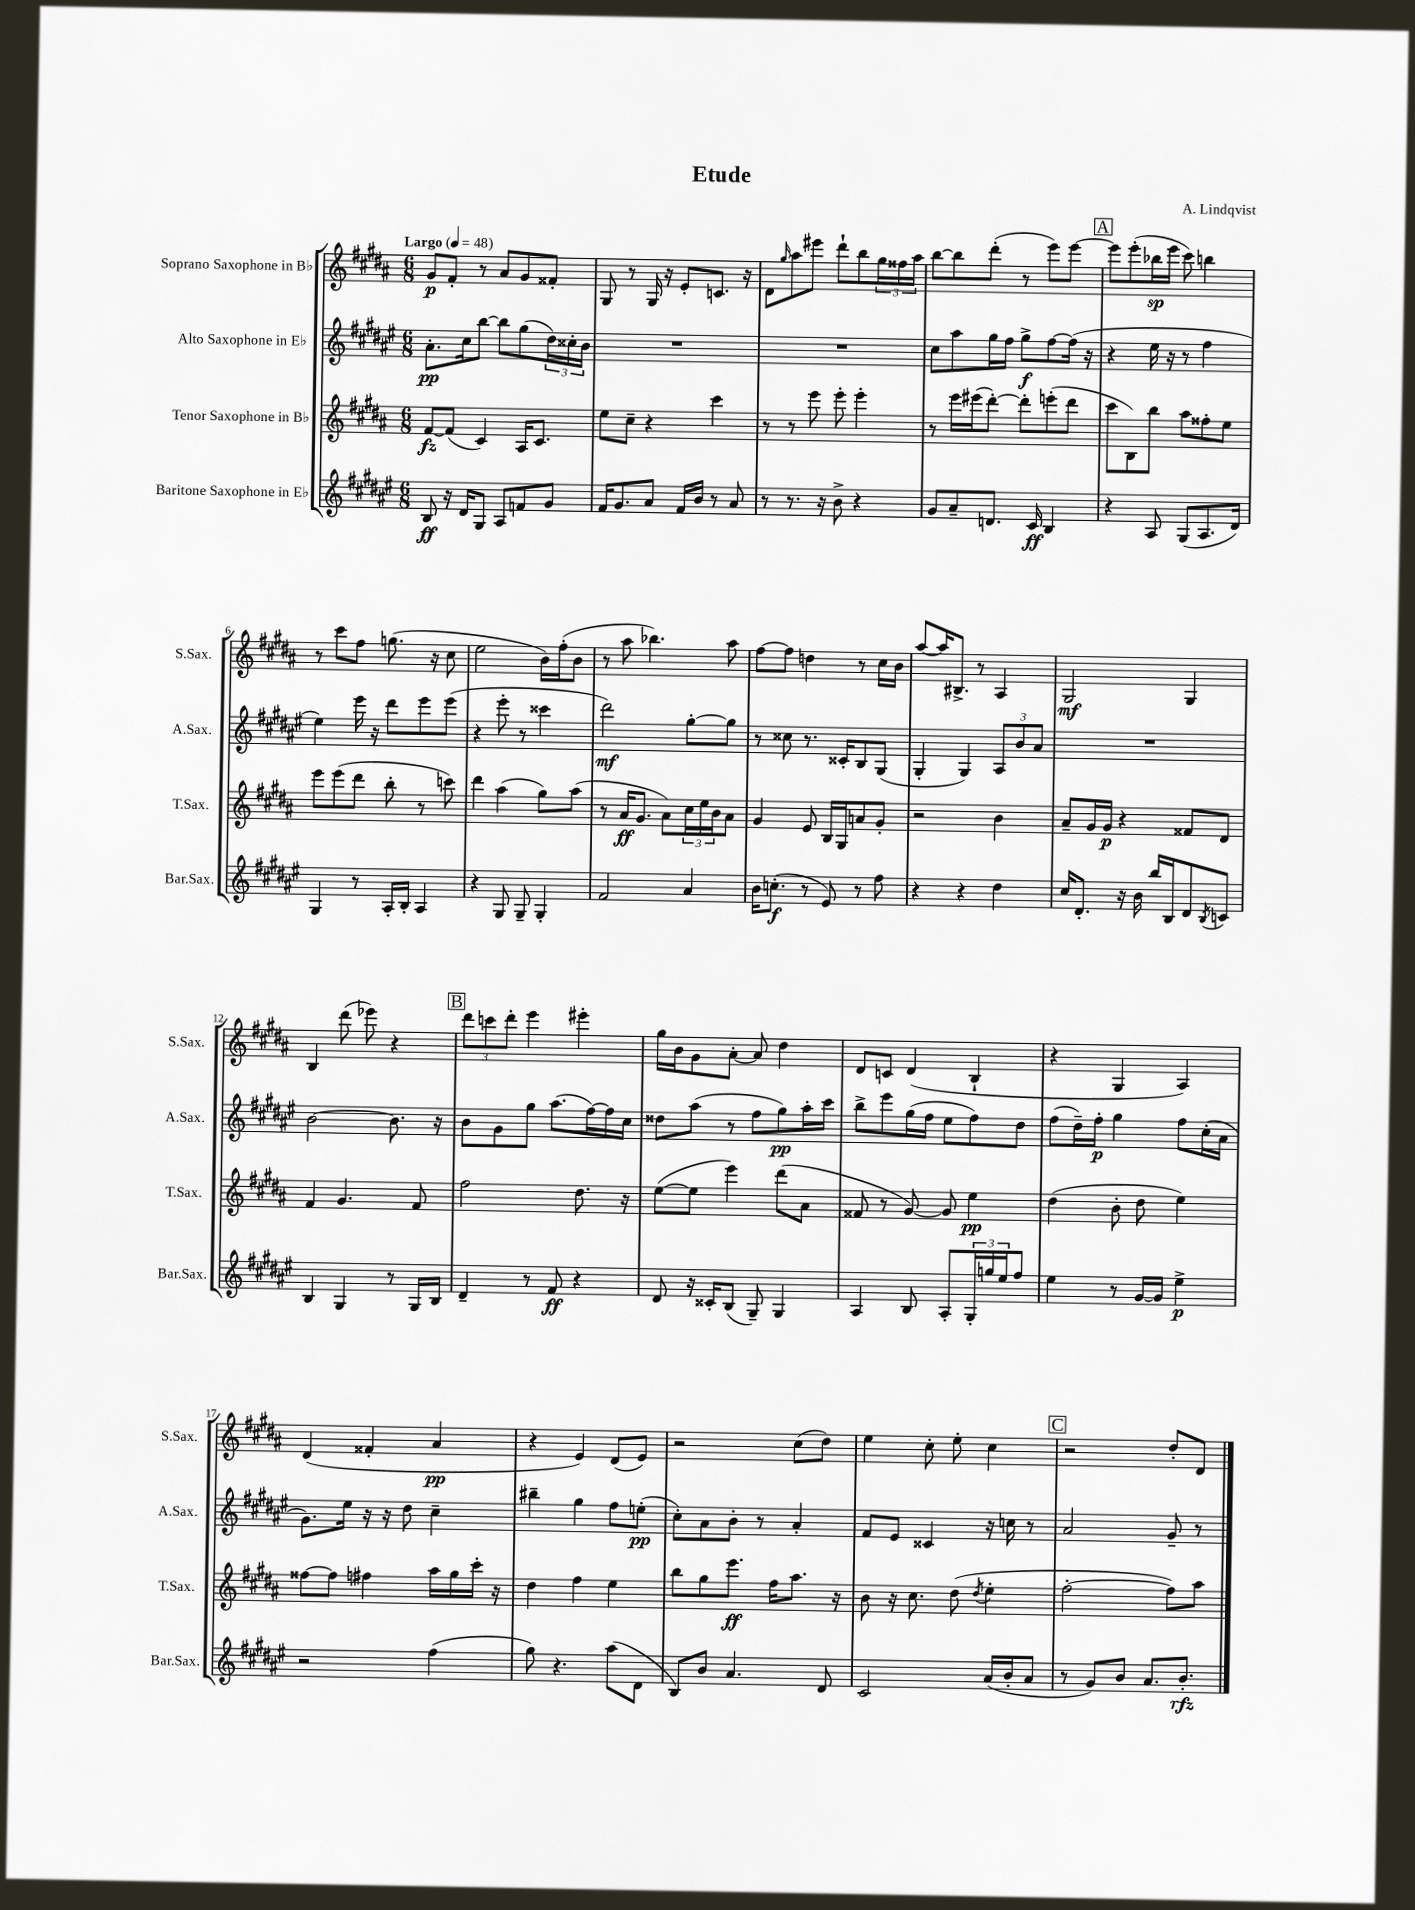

**kern	**dynam	**kern	**dynam	**kern	**dynam	**kern	**dynam
*part4	*part4	*part3	*part3	*part2	*part2	*part1	*part1
*staff4	*staff4	*staff3	*staff3	*staff2	*staff2	*staff1	*staff1
*I"Baritone Saxophone in E♭	*	*I"Tenor Saxophone in B♭	*	*I"Alto Saxophone in E♭	*	*I"Soprano Saxophone in B♭	*
*I'Bar.Sax.	*	*I'T.Sax.	*	*I'A.Sax.	*	*I'S.Sax.	*
*clefG2	*	*clefG2	*	*clefG2	*	*clefG2	*
*k[f#c#g#d#a#e#]	*	*k[f#c#g#d#a#]	*	*k[f#c#g#d#a#e#]	*	*k[f#c#g#d#a#]	*
*M6/8	*	*M6/8	*	*M6/8	*	*M6/8	*
*MM48	*	*MM48	*	*MM48	*	*MM48	*
=1	=1	=1	=1	=1	=1	=1	=1
!	!	!	!	!	!	!LO:TX:a:B:t=Largo	!
8B/	ff	[8f#/L	fz	8.a#'\L	pp	8g#/L	p
16r	.	(8f#/J]	.	.	.	8f#'/J	.
16d#/KL	.	.	.	16cc#\k	.	.	.
8G#/J	.	4c#/)	.	[8bb\J	.	8r	.
8A#/L	.	.	.	8bb\L]	.	8a#/L	.
8fn/	.	16A#/KL	.	(8gg#\	.	8g#/	.
.	.	8.c#/J	.	.	.	.	.
8g#/J	.	.	.	24dd#\L)	.	8f##X'/J	.
.	.	.	.	24cc##X'\	.	.	.
.	.	.	.	24b\JJ	.	.	.
=2	=2	=2	=2	=2	=2	=2	=2
16f#/KL	.	8ee\L	.	2.r	.	8G#/	.
8.g#/	.	.	.	.	.	.	.
.	.	8cc#~\J	.	.	.	8r	.
8a#/J	.	4r	.	.	.	16G#/	.
.	.	.	.	.	.	16r	.
16f#/LL	.	.	.	.	.	8e'/L	.
16b/JJ	.	.	.	.	.	.	.
8r	.	4ccc#\	.	.	.	8.cn/J	.
8a#/	.	.	.	.	.	.	.
.	.	.	.	.	.	16r	.
=3	=3	=3	=3	=3	=3	=3	=3
8r	.	8r	.	2.r	.	8d#\L	.
.	.	.	.	.	.	16qqgg#/	.
8.r	.	8r	.	.	.	8aa#\	.
.	.	8eee\	.	.	.	8eee#X\J	.
16r	.	.	.	.	.	.	.
8b^\	.	8eee'\	.	.	.	8ddd#`\L	.
4r	.	4eee'\	.	.	.	8bb\	.
.	.	.	.	.	.	24gg#\L	.
.	.	.	.	.	.	24ff##X\	.
.	.	.	.	.	.	24aa#\JJ	.
=4	=4	=4	=4	=4	=4	=4	=4
8g#/L	.	8r	.	8cc#\L	.	[8bb\L	.
8a#~/	.	16eee\LL	.	8aa#\	.	8bb\]	.
.	.	(16eee#X\J	.	.	.	.	.
8.dn/J	.	[8ddd#'\J)	.	16gg#\L	.	(8ddd#'\J	.
.	.	.	.	16ff#\JJ	.	.	.
.	.	8ddd#'\L]	.	8gg#^\L	f	8r	.
16c#/	ff	.	.	.	.	.	.
4B/	.	(8eeen'\	.	[8ff#\	.	8eee\L)	.
.	.	8ddd#\J	.	(16ff#\Jk]	.	[8eee\J	.
.	.	.	.	16r	.	.	.
!!LO:REH:place=s1:t=A
=5	=5	=5	=5	=5	=5	=5	=5
4r	.	8ccc#\L	.	4r	.	8eee\L]	.
.	.	8B\)	.	.	.	(8eee'\	.
8A#/	.	8bb\J	.	16ee#\	.	16bb-X\L	sp
.	.	.	.	16r	.	16eee\JJ	.
(8G#/L	.	8aa#\L	.	8r	.	8ccc#\)	.
8.A#/	.	8ff##X'\	.	4ff#\	.	4bbn\	.
.	.	8ee\J	.	.	.	.	.
16d#/Jk)	.	.	.	.	.	.	.
!!LO:LB:g=z
=6	=6	=6	=6	=6	=6	=6	=6
4G#/	.	8eee\L	.	4ee#\)	.	8r	.
.	.	(8eee\	.	.	.	8ccc#\L	.
8r	.	8ddd#\J	.	16eee#\	.	8ff#\J	.
.	.	.	.	16r	.	.	.
16A#'/LL	.	8bb'\	.	8ddd#\L	.	(8.ggn\	.
16B'/JJ	.	.	.	.	.	.	.
4A#/	.	8r	.	8eee#\	.	.	.
.	.	.	.	.	.	16r	.
.	.	8cccn\)	.	(8eee#\J	.	8cc#\	.
=7	=7	=7	=7	=7	=7	=7	=7
4r	.	4ddd#\	.	4r	.	2ee\	.
8G#/	.	(4aa#\	.	8eee#'\	.	.	.
8G#~/	.	.	.	8r	.	.	.
4G#'/	.	8gg#\L)	.	4ccc##X\	.	16b\LL)	.
.	.	.	.	.	.	(16ff#'\J	.
.	.	(8aa#\J	.	.	.	8b\J	.
=8	=8	=8	=8	=8	=8	=8	=8
2f#/	.	8r	.	2ddd#\)	mf	8r	.
.	.	16a#/KL	ff	.	.	8aa#\	.
.	.	8.g#/J	.	.	.	.	.
.	.	.	.	.	.	4.bb-X\)	.
.	.	8a#\L)	.	.	.	.	.
4a#/	.	24cc#\L	.	[8gg#'\L	.	.	.
.	.	24ee\	.	.	.	.	.
.	.	24b\J	.	.	.	.	.
.	.	8a#\J	.	8gg#\J]	.	8aa#\	.
=9	=9	=9	=9	=9	=9	=9	=9
16b\KL	.	4g#/	.	8r	.	[8ff#\L	.
(8.ccn'\J	f	.	.	.	.	.	.
.	.	.	.	8cc##X\	.	8ff#\J]	.
8r	.	8e/	.	8.r	.	4ddn\	.
8e#/)	.	16B/LL	.	.	.	.	.
.	.	16G#/J	.	16c##X'/KL	.	.	.
8r	.	8an/	.	8B/	.	8r	.
8ff#\	.	8g#'/J	.	(8G#/J	.	16cc#\LL	.
.	.	.	.	.	.	16b\JJ	.
=10	=10	=10	=10	=10	=10	=10	=10
4r	.	2r	.	4G#'/	.	[8aa#/L	.
.	.	.	.	.	.	16aa#/K]	.
.	.	.	.	.	.	8.B#X^/J	.
4r	.	.	.	4G#/)	.	.	.
.	.	.	.	.	.	8r	.
4dd#\	.	4b\	.	12A#/L	.	4A#/	.
.	.	.	.	12b/	.	.	.
.	.	.	.	12a#/J	.	.	.
=11	=11	=11	=11	=11	=11	=11	=11
16cc#/KL	.	8a#~/L	.	2.r	.	2G#/	mf
8.d#'/J	.	.	.	.	.	.	.
.	.	16g#/L	.	.	.	.	.
.	.	16g#/JJ	p	.	.	.	.
16r	.	4r	.	.	.	.	.
16b\	.	.	.	.	.	.	.
16bb/LL	.	.	.	.	.	.	.
16B/J	.	.	.	.	.	.	.
8d#/	.	8f##X/L	.	.	.	4G#/	.
8qB/	.	.	.	.	.	.	.
8cn/J	.	8d#/J	.	.	.	.	.
!!LO:LB:g=z
=12	=12	=12	=12	=12	=12	=12	=12
4B/	.	4f#/	.	[2b\	.	4B/	.
4G#/	.	4.g#/	.	.	.	(8ddd#\	.
.	.	.	.	.	.	8eee-X\)	.
8r	.	.	.	8.b\]	.	4r	.
16G#/LL	.	8f#/	.	.	.	.	.
16B/JJ	.	.	.	16r	.	.	.
!!LO:REH:place=s1:t=B
=13	=13	=13	=13	=13	=13	=13	=13
4d#~/	.	2ff#\	.	8b\L	.	12ddd#\L	.
.	.	.	.	.	.	12cccn\	.
.	.	.	.	8g#\	.	.	.
.	.	.	.	.	.	12ddd#'\J	.
8r	.	.	.	8gg#\J	.	4eee\	.
8f#/	ff	.	.	(8.aa#\L	.	.	.
4r	.	8.dd#\	.	.	.	4eee#X'\	.
.	.	.	.	[16ff#\L)	.	.	.
.	.	.	.	16ff#\]	.	.	.
.	.	16r	.	16cc#\JJ	.	.	.
=14	=14	=14	=14	=14	=14	=14	=14
8d#/	.	([8ee\L	.	8dd##X\L	.	16gg#\LL	.
.	.	.	.	.	.	16b\J	.
16r	.	8ee\J]	.	(8aa#\J	.	8g#\	.
16c##X'/KL	.	.	.	.	.	.	.
(8B/J	.	4eee\)	.	8r	.	[8a#'\J	.
8G#~/)	.	.	.	8ff#\L	.	8a#/]	.
4G#/	.	(8ddd#\L	.	8gg#\)	pp	4dd#\	.
.	.	8a#\J	.	16aa#'\L	.	.	.
.	.	.	.	16ccc#\JJ	.	.	.
=15	=15	=15	=15	=15	=15	=15	=15
4A#/	.	8f##X/	.	8bb^\L	.	8d#/L	.
.	.	8r	.	8eee#\	.	8cn/J	.
8B/	.	[8g#/)	.	(16gg#\L	.	(4d#/	.
.	.	.	.	16ff#\JJ	.	.	.
8A#'/L	.	8g#/]	.	8ee#\L	.	.	.
24G#'/L	.	4ee\	pp	8ff#\)	.	4B`/	.
24ggn/	.	.	.	.	.	.	.
24ee#/J	.	.	.	.	.	.	.
8ff#/J	.	.	.	8dd#\J	.	.	.
=16	=16	=16	=16	=16	=16	=16	=16
4ee#\	.	(4dd#\	.	(8ff#\L	.	4r	.
.	.	.	.	16dd#~\L)	.	.	.
.	.	.	.	16ff#'\JJ	p	.	.
8r	.	8b'\	.	4gg#\	.	4G#/	.
[16g#/LL	.	8dd#\	.	.	.	.	.
16g#/JJ]	.	.	.	.	.	.	.
4ee#^\	p	4ee\)	.	8ff#\L	.	4A#/)	.
.	.	.	.	(16cc#'\L	.	.	.
.	.	.	.	16a#\JJ	.	.	.
!!LO:LB:g=z
=17	=17	=17	=17	=17	=17	=17	=17
2r	.	[8ff##X\L	.	8.g#\L)	.	(4d#/	.
.	.	8ff##\J]	.	.	.	.	.
.	.	.	.	16ee#\Jk	.	.	.
.	.	4ff#X\	.	16r	.	4f##X'/	.
.	.	.	.	16r	.	.	.
.	.	.	.	8dd#\	.	.	.
(4ff#\	.	16aa#\LL	.	4cc#~\	.	4a#/	pp
.	.	16gg#\	.	.	.	.	.
.	.	16ccc#'\JJ	.	.	.	.	.
.	.	16r	.	.	.	.	.
=18	=18	=18	=18	=18	=18	=18	=18
8gg#\)	.	4dd#\	.	4bb#X~\	.	4r	.
4.r	.	.	.	.	.	.	.
.	.	4ff#\	.	4gg#\	.	4e/)	.
(8aa#\L	.	4ee\	.	8ff#\L	.	(8d#/L	.
8d#\J	.	.	.	(8een'\J	pp	8e/J)	.
=19	=19	=19	=19	=19	=19	=19	=19
8B/L)	.	8bb\L	.	8cc#'\L)	.	2r	.
8b/J	.	8gg#\	.	8a#\	.	.	.
4.a#/	.	8.eee\J	ff	8b'\J	.	.	.
.	.	.	.	8r	.	.	.
.	.	16ff#\KL	.	.	.	.	.
.	.	8.aa#\J	.	4a#'/	.	(8cc#\L	.
8d#/	.	.	.	.	.	8dd#\J)	.
.	.	16r	.	.	.	.	.
=20	=20	=20	=20	=20	=20	=20	=20
2c#/	.	8b\	.	8f#/L	.	4ee\	.
.	.	16r	.	8e#/J	.	.	.
.	.	8.cc#\	.	.	.	.	.
.	.	.	.	4c##X/	.	8cc#'\	.
.	.	(8dd#\	.	.	.	8ee'\	.
.	.	8qdd#/	.	.	.	.	.
(16a#/LL	.	4ee'\	.	16r	.	4cc#\	.
16b'/J	.	.	.	16ccn\	.	.	.
8a#/J	.	.	.	8r	.	.	.
!!LO:REH:place=s1:t=C
=21	=21	=21	=21	=21	=21	=21	=21
8r	.	[2ff#'\	.	2a#/	.	2r	.
8g#/L)	.	.	.	.	.	.	.
8b/J	.	.	.	.	.	.	.
8.a#/L	.	.	.	.	.	.	.
.	.	8ff#\L])	.	8g#~/	.	8dd#'/L	.
8.b'/J	rfz	.	.	.	.	.	.
.	.	8aa#\J	.	8r	.	8d#/J	.
==	==	==	==	==	==	==	==
*-	*-	*-	*-	*-	*-	*-	*-
